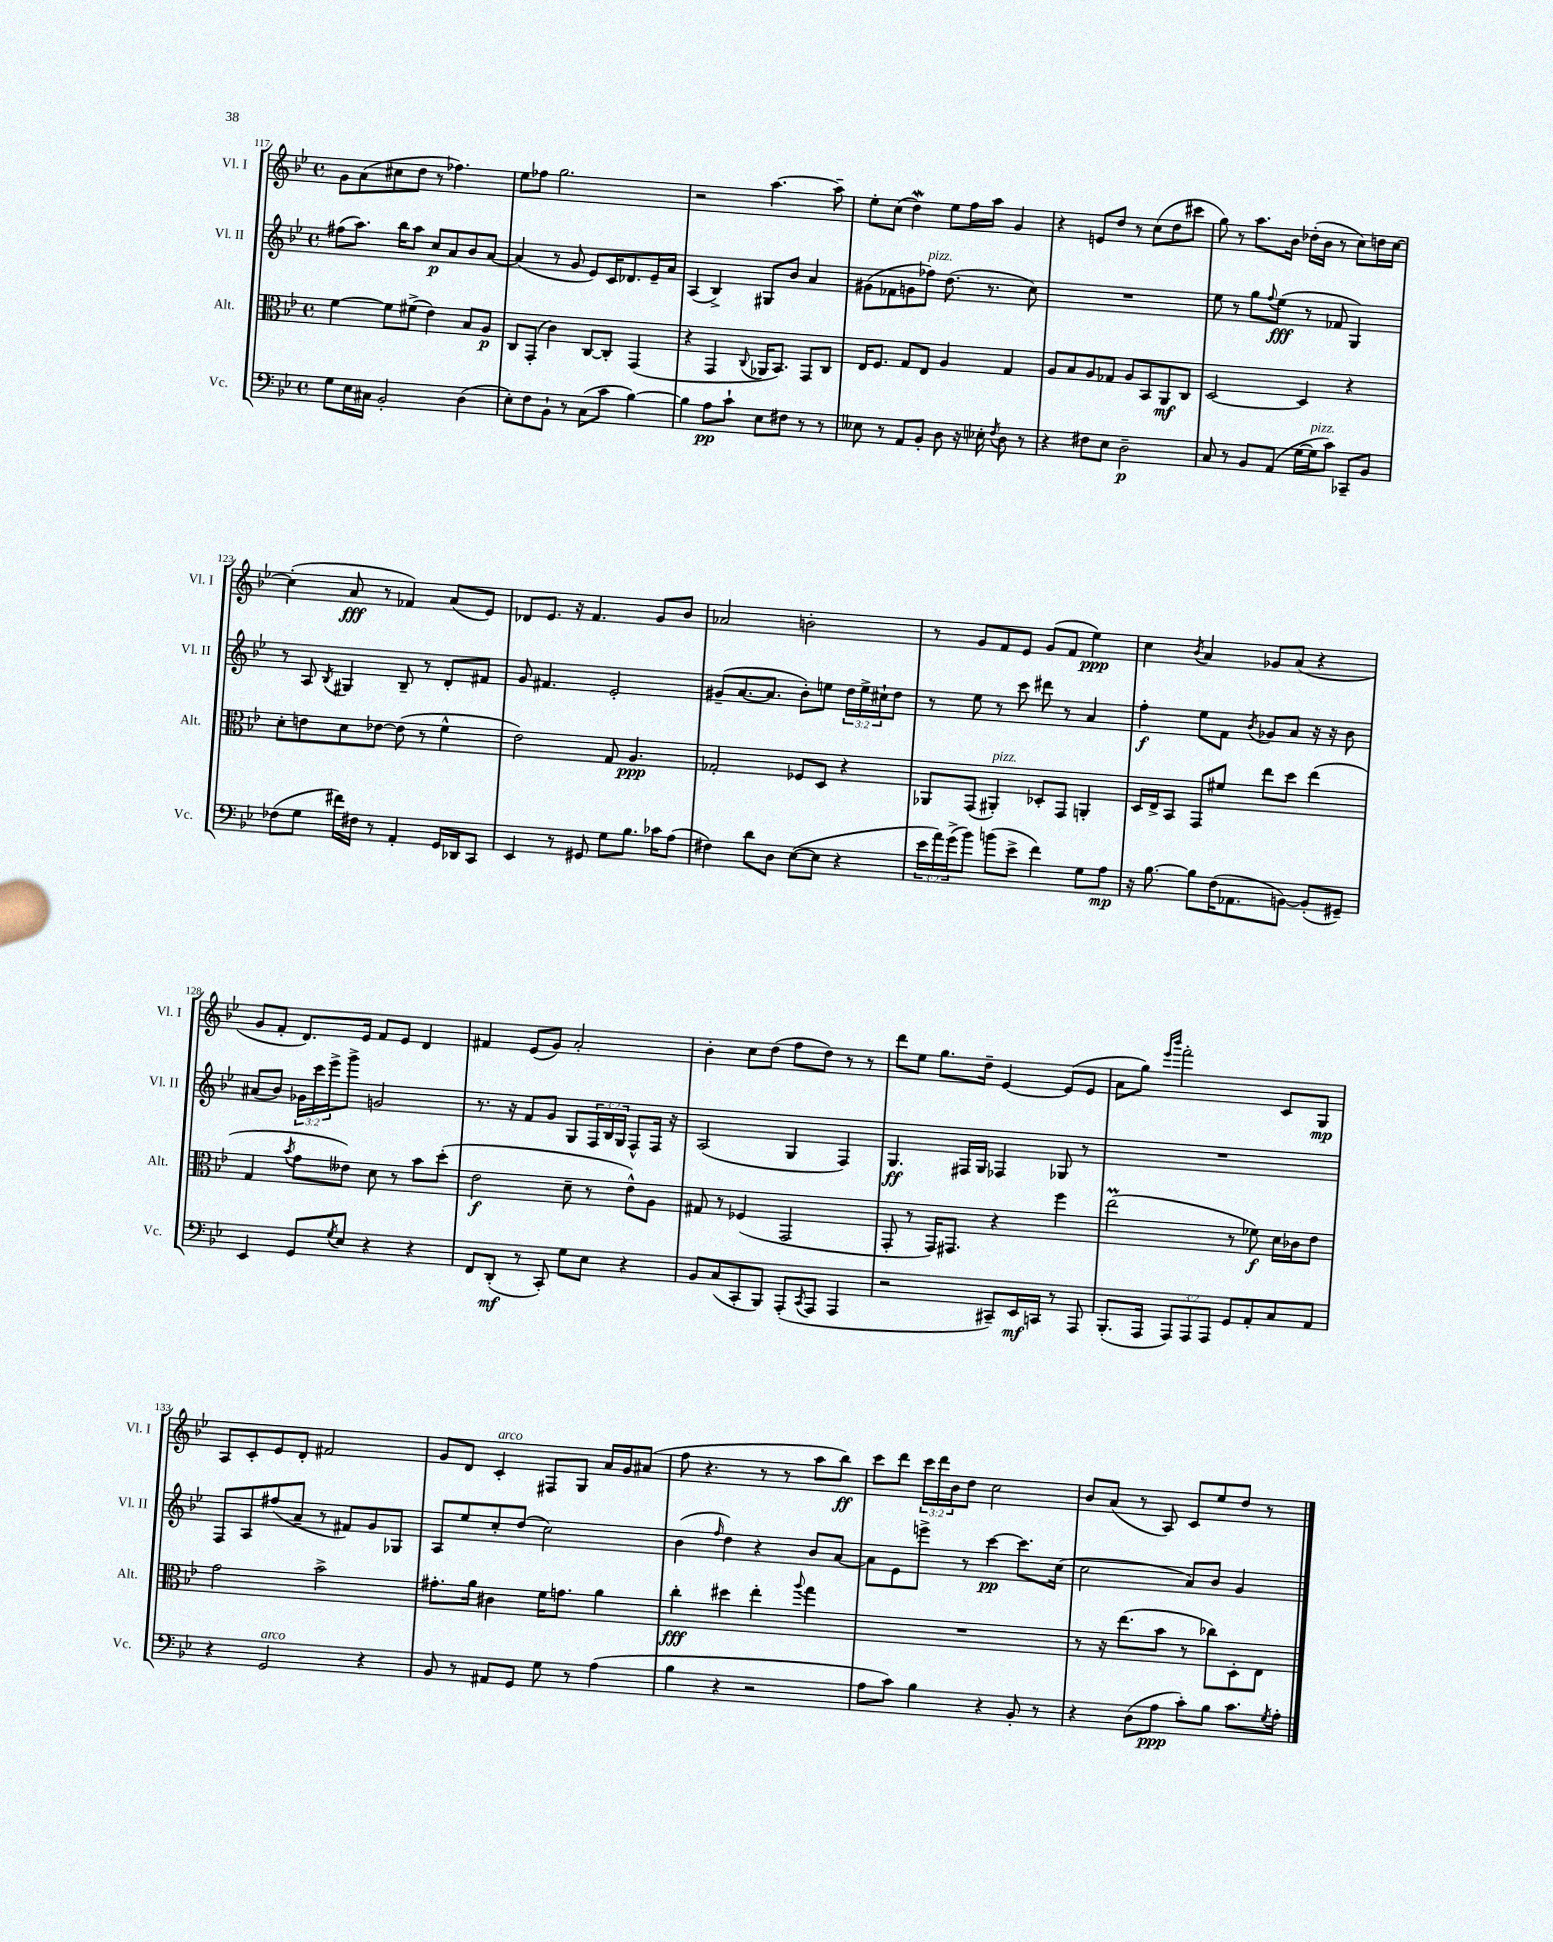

**kern	**dynam	**kern	**dynam	**kern	**dynam	**kern	**dynam
*part4	*part4	*part3	*part3	*part2	*part2	*part1	*part1
*staff4	*staff4	*staff3	*staff3	*staff2	*staff2	*staff1	*staff1
*I"Vc.	*	*I"Alt.	*	*I"Vl. II	*	*I"Vl. I	*
*I'Vc.	*	*I'Alt.	*	*I'Vl. II	*	*I'Vl. I	*
*clefF4	*	*clefC3	*	*clefG2	*	*clefG2	*
*k[b-e-]	*	*k[b-e-]	*	*k[b-e-]	*	*k[b-e-]	*
*M4/4	*	*M4/4	*	*M4/4	*	*M4/4	*
*met(c)	*	*met(c)	*	*met(c)	*	*met(c)	*
=117	=117	=117	=117	=117	=117	=117	=117
8G\L	.	[4f\	.	(8ff#X\L	.	8g\L	.
16E-\L	.	.	.	8.aa\J)	.	(8a\	.
16C#X\JJ	.	.	.	.	.	.	.
2BB-'/	.	8f\L]	.	.	.	8cc#X\	.
.	.	.	.	16bb-\KL	.	.	.
.	.	(8f#X^\J	.	8aa\J	.	8dd\J	.
.	.	4e-\)	.	8cc/L	p	8r	.
.	.	.	.	8a/	.	4.ff-X\)	.
(4D\	.	8B-/L	.	8b-/	.	.	.
.	.	8A/J	p	[8a/J	.	.	.
=118	=118	=118	=118	=118	=118	=118	=118
8E-'\L)	.	8C/L	.	(4a/]	.	8ee-\L	.
8F\	.	(8GG'/J	.	.	.	8ff-X\J	.
8BB-`\J	.	4c\)	.	8r	.	2.gg\	.
8r	.	.	.	8g/	.	.	.
(8C\L	.	[8C/L	.	8e-/L)	.	.	.
8c\J	.	8C'/J]	.	16c/K	.	.	.
.	.	.	.	8.d-X/	.	.	.
[4B-\)	.	(4GG/	.	.	.	.	.
.	.	.	.	16e-~/L	.	.	.
.	.	.	.	16a/JJ	.	.	.
=119	=119	=119	=119	=119	=119	=119	=119
4B-\]	.	4r	.	(4A/	.	2r	.
8A\L	pp	4GG/	.	4B-^/)	.	.	.
8c`\J	.	.	.	.	.	.	.
.	.	8qqC/	.	.	.	.	.
8E-\L	.	16AA-X/KL	.	8G#X/L	.	[4.aa\	.
.	.	8.BB-/J)	.	.	.	.	.
8F#X\J	.	.	.	8b-/J	.	.	.
8r	.	8GG/L	.	4a/	.	.	.
8r	.	8C/J	.	.	.	8aa~\]	.
=120	=120	=120	=120	=120	=120	=120	=120
8E--X\	.	16E-/KL	.	(8g#X\L	.	8ee-'\L	.
.	.	8.F/J	.	.	.	.	.
8r	.	.	.	8f-X\	.	(8cc\J	.
8AA/L	.	8G/L	.	8gn\	.	4ddW\)	.
!	!	!	!	!LO:TX:a:i:t=pizz.	!	!	!
8BB-'/J	.	8E-/J	.	8ff-X\J)	.	.	.
8D\	.	4A/	.	(8.dd\	.	8ee-\L	.
16r	.	.	.	.	.	16ff\L	.
16E-X'\	.	.	.	8.r	.	16aa\JJ	.
8qF/	.	.	.	.	.	.	.
8D\	.	4G/	.	.	.	4g/	.
8r	.	.	.	8cc\)	.	.	.
=121	=121	=121	=121	=121	=121	=121	=121
4r	.	8A/L	.	1r	.	4r	.
.	.	8B-/	.	.	.	.	.
8F#X\L	.	8A/	.	.	.	8en/L	.
8E-\J	.	8G-X/J	.	.	.	8dd/J	.
2D~\	p	8A/L	.	.	.	8r	.
.	.	8BB-/	.	.	.	(8cc\L	.
.	.	8AA/	mf	.	.	8dd\	.
.	.	8C/J	.	.	.	8ccc#X\J	.
=122	=122	=122	=122	=122	=122	=122	=122
8C/	.	[2D/	.	8ee-\	.	8gg\)	.
8r	.	.	.	8r	.	8r	.
8BB-/L	.	.	.	8gg\L	.	8.aa\L	.
.	.	.	.	8qqff/	.	.	.
(8AA/J	.	.	.	(8ee-\J	fff	.	.
.	.	.	.	.	.	16b-\Jk	.
[16G\LL	.	4D/]	.	8r	.	(16dd-X'\LL	.
!LO:TX:a:i:t=pizz.	!	!	!	!	!	!	!
16G\J]	.	.	.	.	.	16b-\JJ	.
8c\J)	.	.	.	8f-X/	.	8r	.
8CC-X~/L	.	4r	.	4G/)	.	8cc\L)	.
8BB-/J	.	.	.	.	.	16ddn\L	.
.	.	.	.	.	.	[16cc\JJ	.
!!LO:LB:g=z
=123	=123	=123	=123	=123	=123	=123	=123
(8F-X\L	.	8d'\L	.	8r	.	(4cc'\]	.
8G\J	.	8en\	.	8A/	.	.	.
.	.	.	.	8qB-/	.	.	.
16f#X\LL)	.	8d\	.	4G#X/	.	8a/	fff
16F#X\JJ	.	.	.	.	.	.	.
8r	.	[8e-X\J	.	.	.	8r	.
4AA'/	.	(8e-\]	.	8B-~/	.	4f-X/)	.
.	.	8r	.	8r	.	.	.
16GG/LL	.	4f^^\	.	8d'/L	.	(8a/L	.
16DD-X/J	.	.	.	.	.	.	.
8CC/J	.	.	.	8f#X/J	.	8e-/J)	.
=124	=124	=124	=124	=124	=124	=124	=124
4EE-/	.	2e-\)	.	8g/	.	8d-X/L	.
.	.	.	.	4.f#X/	.	8.e-/J	.
8r	.	.	.	.	.	.	.
.	.	.	.	.	.	16r	.
8GG#X/	.	.	.	.	.	4.f/	.
8G\L	.	8G/	.	2e-'/	.	.	.
8.B-\J	.	4.A/	ppp	.	.	.	.
.	.	.	.	.	.	8g/L	.
16c-X\KL	.	.	.	.	.	.	.
(8A\J	.	.	.	.	.	8b-/J	.
=125	=125	=125	=125	=125	=125	=125	=125
4F#X\)	.	2G-X'/	.	(8g#X~/L	.	2a-X/	.
.	.	.	.	[8.a/	.	.	.
8d\L	.	.	.	.	.	.	.
.	.	.	.	8.a/J]	.	.	.
8D\J	.	.	.	.	.	.	.
([8E-\L	.	8F-X/L	.	8b-'\L)	.	2bn'\	.
8E-\J]	.	8D/J	.	8een\J	.	.	.
4r	.	4r	.	24dd\LL	.	.	.
.	.	.	.	24ee^\	.	.	.
.	.	.	.	24cc#X`\J	.	.	.
.	.	.	.	8dd\J	.	.	.
=126	=126	=126	=126	=126	=126	=126	=126
24e-\LL	.	8AA-X/L	.	8r	.	8r	.
24a\)	.	.	.	.	.	.	.
(24g^\J	.	.	.	.	.	.	.
8b-\J)	.	(8GG/J	.	8ee-\	.	8g/L	.
!	!	!LO:TX:a:i:t=pizz.	!	!	!	!	!
(8bn\L	.	4AA#X'/)	.	8r	.	8f/	.
8e-^\J	.	.	.	8ccc\	.	8e-/J	.
4f\)	.	8D-X'/L	.	8ddd#X\	.	(8g/L	.
.	.	8GG/J	.	8r	.	8f/J	.
8G\L	.	4AAn'/	.	4a/	.	4ee-\)	ppp
8A\J	mp	.	.	.	.	.	.
=127	=127	=127	=127	=127	=127	=127	=127
16r	.	16D/LL	.	4ff'\	f	4cc\	.
[8.B-\	.	16E-^/J	.	.	.	.	.
.	.	8BB-/J	.	.	.	.	.
.	.	.	.	.	.	8qb-/	.
8B-\L]	.	8GG/L	.	8ee-\L	.	4a/	.
(16F\K	.	8f#X/J	.	8f\J	.	.	.
8.AA-X\	.	.	.	.	.	.	.
.	.	.	.	8qb-/	.	.	.
.	.	8ee-\L	.	8g-X/L	.	8g-X/L	.
[8BBn\J)	.	8dd\J	.	8a/J	.	(8a/J	.
(8BB'/L]	.	(4ee-\	.	16r	.	4r	.
.	.	.	.	16r	.	.	.
8GG#X~/J)	.	.	.	8b-\	.	.	.
!!LO:LB:g=z
=128	=128	=128	=128	=128	=128	=128	=128
4EE-/	.	4G/	.	(8a#X/L	.	8g/L	.
.	.	.	.	8b-/J)	.	8f'/J	.
.	.	8qb-/	.	.	.	.	.
8GG/L	.	8g\L	.	24g-X\LL	.	8.d/L)	.
.	.	.	.	24ccc\	.	.	.
.	.	.	.	24eee-^\J	.	.	.
8qG/	.	.	.	.	.	.	.
8E-/J	.	8e--X\J)	.	8ggg^\J	.	.	.
.	.	.	.	.	.	16e-/Jk	.
4r	.	8d\	.	2gn/	.	8f/L	.
.	.	8r	.	.	.	8e-/J	.
4r	.	8b-\L	.	.	.	4d/	.
.	.	(8dd'\J	.	.	.	.	.
=129	=129	=129	=129	=129	=129	=129	=129
8FF/L	.	2e-\	f	8.r	.	4f#X/	.
(8DD'/J	mf	.	.	.	.	.	.
.	.	.	.	16r	.	.	.
8r	.	.	.	8f/L	.	(8e-/L	.
8CC'/)	.	.	.	8g/J	.	8g/J)	.
8G\L	.	8d~\	.	8G/L	.	2a'/	.
8E-\J	.	8r	.	24F/L	.	.	.
.	.	.	.	24B-/	.	.	.
.	.	.	.	24G/JJ	.	.	.
4r	.	8e-^^\L)	.	8F^^/L	.	.	.
.	.	8A\J	.	16F/Jk	.	.	.
.	.	.	.	16r	.	.	.
=130	=130	=130	=130	=130	=130	=130	=130
8BB-/L	.	8G#X/	.	(2A/	.	4b-'\	.
(8C/	.	8r	.	.	.	.	.
8CC'/	.	(4F-X/	.	.	.	8cc\L	.
8BBB-/J)	.	.	.	.	.	(8dd\J	.
(8AAA'/L	.	2GG/	.	4G/	.	8ff\L	.
8qCC/	.	.	.	.	.	.	.
8AAA/J	.	.	.	.	.	8dd\J)	.
4AAA/	.	.	.	4F/)	.	8r	.
.	.	.	.	.	.	8r	.
=131	=131	=131	=131	=131	=131	=131	=131
2r	.	8GG'/	.	4.G/	ff	8ddd\L	.
.	.	8r	.	.	.	8ee-\J	.
.	.	16GG/KL)	.	.	.	8.gg\L	.
.	.	8.GG#X/J	.	.	.	.	.
.	.	.	.	16F#X/LL	.	.	.
.	.	.	.	16G/JJ	.	16dd~\Jk	.
8CC#X~/L)	.	4r	.	4F-X/	.	[4e-/	.
16EE-/L	mf	.	.	.	.	.	.
16CCn/JJ	.	.	.	.	.	.	.
8r	.	4ff\	.	8G-X/	.	(8e-/L]	.
8AAA/	.	.	.	8r	.	8e-/J	.
=132	=132	=132	=132	=132	=132	=132	=132
(8.BBB-'/L	.	(2ee-M\	.	1r	.	8a\L	.
.	.	.	.	.	.	8gg\J)	.
16AAA/Jk	.	.	.	.	.	.	.
.	.	.	.	.	.	16qqeee-/LL	.
.	.	.	.	.	.	16qqbbb-/JJ	.
12AAA/L)	.	.	.	.	.	2fff'\	.
12AAA/	.	.	.	.	.	.	.
12AAA/J	.	.	.	.	.	.	.
8GG/L	.	8r	.	.	.	.	.
8AA'/	.	8f-X\)	f	.	.	.	.
8C/	.	16d\LL	.	.	.	8c/L	.
.	.	16c-X\J	.	.	.	.	.
8AA/J	.	8e-\J	.	.	.	8G/J	mp
!!LO:LB:g=z
=133	=133	=133	=133	=133	=133	=133	=133
4r	.	2g\	.	8F/L	.	8A/L	.
.	.	.	.	8A/	.	8c'/	.
!LO:TX:a:i:t=arco	!	!	!	!	!	!	!
2GG/	.	.	.	(8ff#X/	.	8e-/	.
.	.	.	.	8a~/J	.	8d'/J	.
.	.	2b-^\	.	8r	.	2f#X/	.
.	.	.	.	8f#X/L)	.	.	.
4r	.	.	.	8g/	.	.	.
.	.	.	.	8G-X/J	.	.	.
=134	=134	=134	=134	=134	=134	=134	=134
8BB-/	.	8.g#X'\L	.	8A/L	.	8g/L	.
8r	.	.	.	8ee-/	.	8d/J	.
.	.	16a\Jk	.	.	.	.	.
!	!	!	!	!	!	!LO:TX:a:i:t=arco	!
8AA#X/L	.	4c#X\	.	8cc'/	.	4c'/	.
8GG/J	.	.	.	(8dd/J	.	.	.
8G\	.	16f\KL	.	2cc\)	.	8F#X/L	.
.	.	8.gn\J	.	.	.	.	.
8r	.	.	.	.	.	8G/J	.
(4A\	.	4a\	.	.	.	16a/LL	.
.	.	.	.	.	.	16g/J	.
.	.	.	.	.	.	(8a#X/J	.
=135	=135	=135	=135	=135	=135	=135	=135
4B-\	.	4cc'\	fff	(4b-\	.	8ff\	.
.	.	.	.	.	.	4.r	.
.	.	.	.	16qqff/	.	.	.
4r	.	4dd#X\	.	4dd\)	.	.	.
2r	.	4ee-'\	.	4r	.	8r	.
.	.	.	.	.	.	8r	.
.	.	8qqaa/	.	.	.	.	.
.	.	4gg\	.	8b-/L	.	8aa\L	.
.	.	.	.	[8a/J	.	8bb-\J)	ff
=136	=136	=136	=136	=136	=136	=136	=136
8A\L	.	1r	.	8a\L]	.	8ccc\L	.
8c\J)	.	.	.	8e-\	.	8ddd\J	.
4B-\	.	.	.	8eeen^\J	.	24ccc\LL	.
.	.	.	.	.	.	24ddd\	.
.	.	.	.	.	.	24b-\J	.
.	.	.	.	8r	.	8dd\J	.
4r	.	.	.	[4ccc\	pp	2cc\	.
8BB-'/	.	.	.	8.ccc\L]	.	.	.
8r	.	.	.	.	.	.	.
.	.	.	.	(16cc\Jk	.	.	.
=137	=137	=137	=137	=137	=137	=137	=137
4r	.	8r	.	2cc\	.	8b-/L	.
.	.	16r	.	.	.	(8a/J	.
.	.	(8.ee-\L	.	.	.	.	.
(8D\L	.	.	.	.	.	8r	.
8A\J	ppp	8b-\J	.	.	.	8A/)	.
8c'\L)	.	8r	.	8a/L)	.	8c/L	.
8B-\J	.	8cc-X\L)	.	8b-/J	.	8ee-/	.
8.c\L	.	8D'\	.	4g/	.	8dd/J	.
.	.	8E-\J	.	.	.	8r	.
8qG/	.	.	.	.	.	.	.
16A'\Jk	.	.	.	.	.	.	.
==	==	==	==	==	==	==	==
*-	*-	*-	*-	*-	*-	*-	*-
